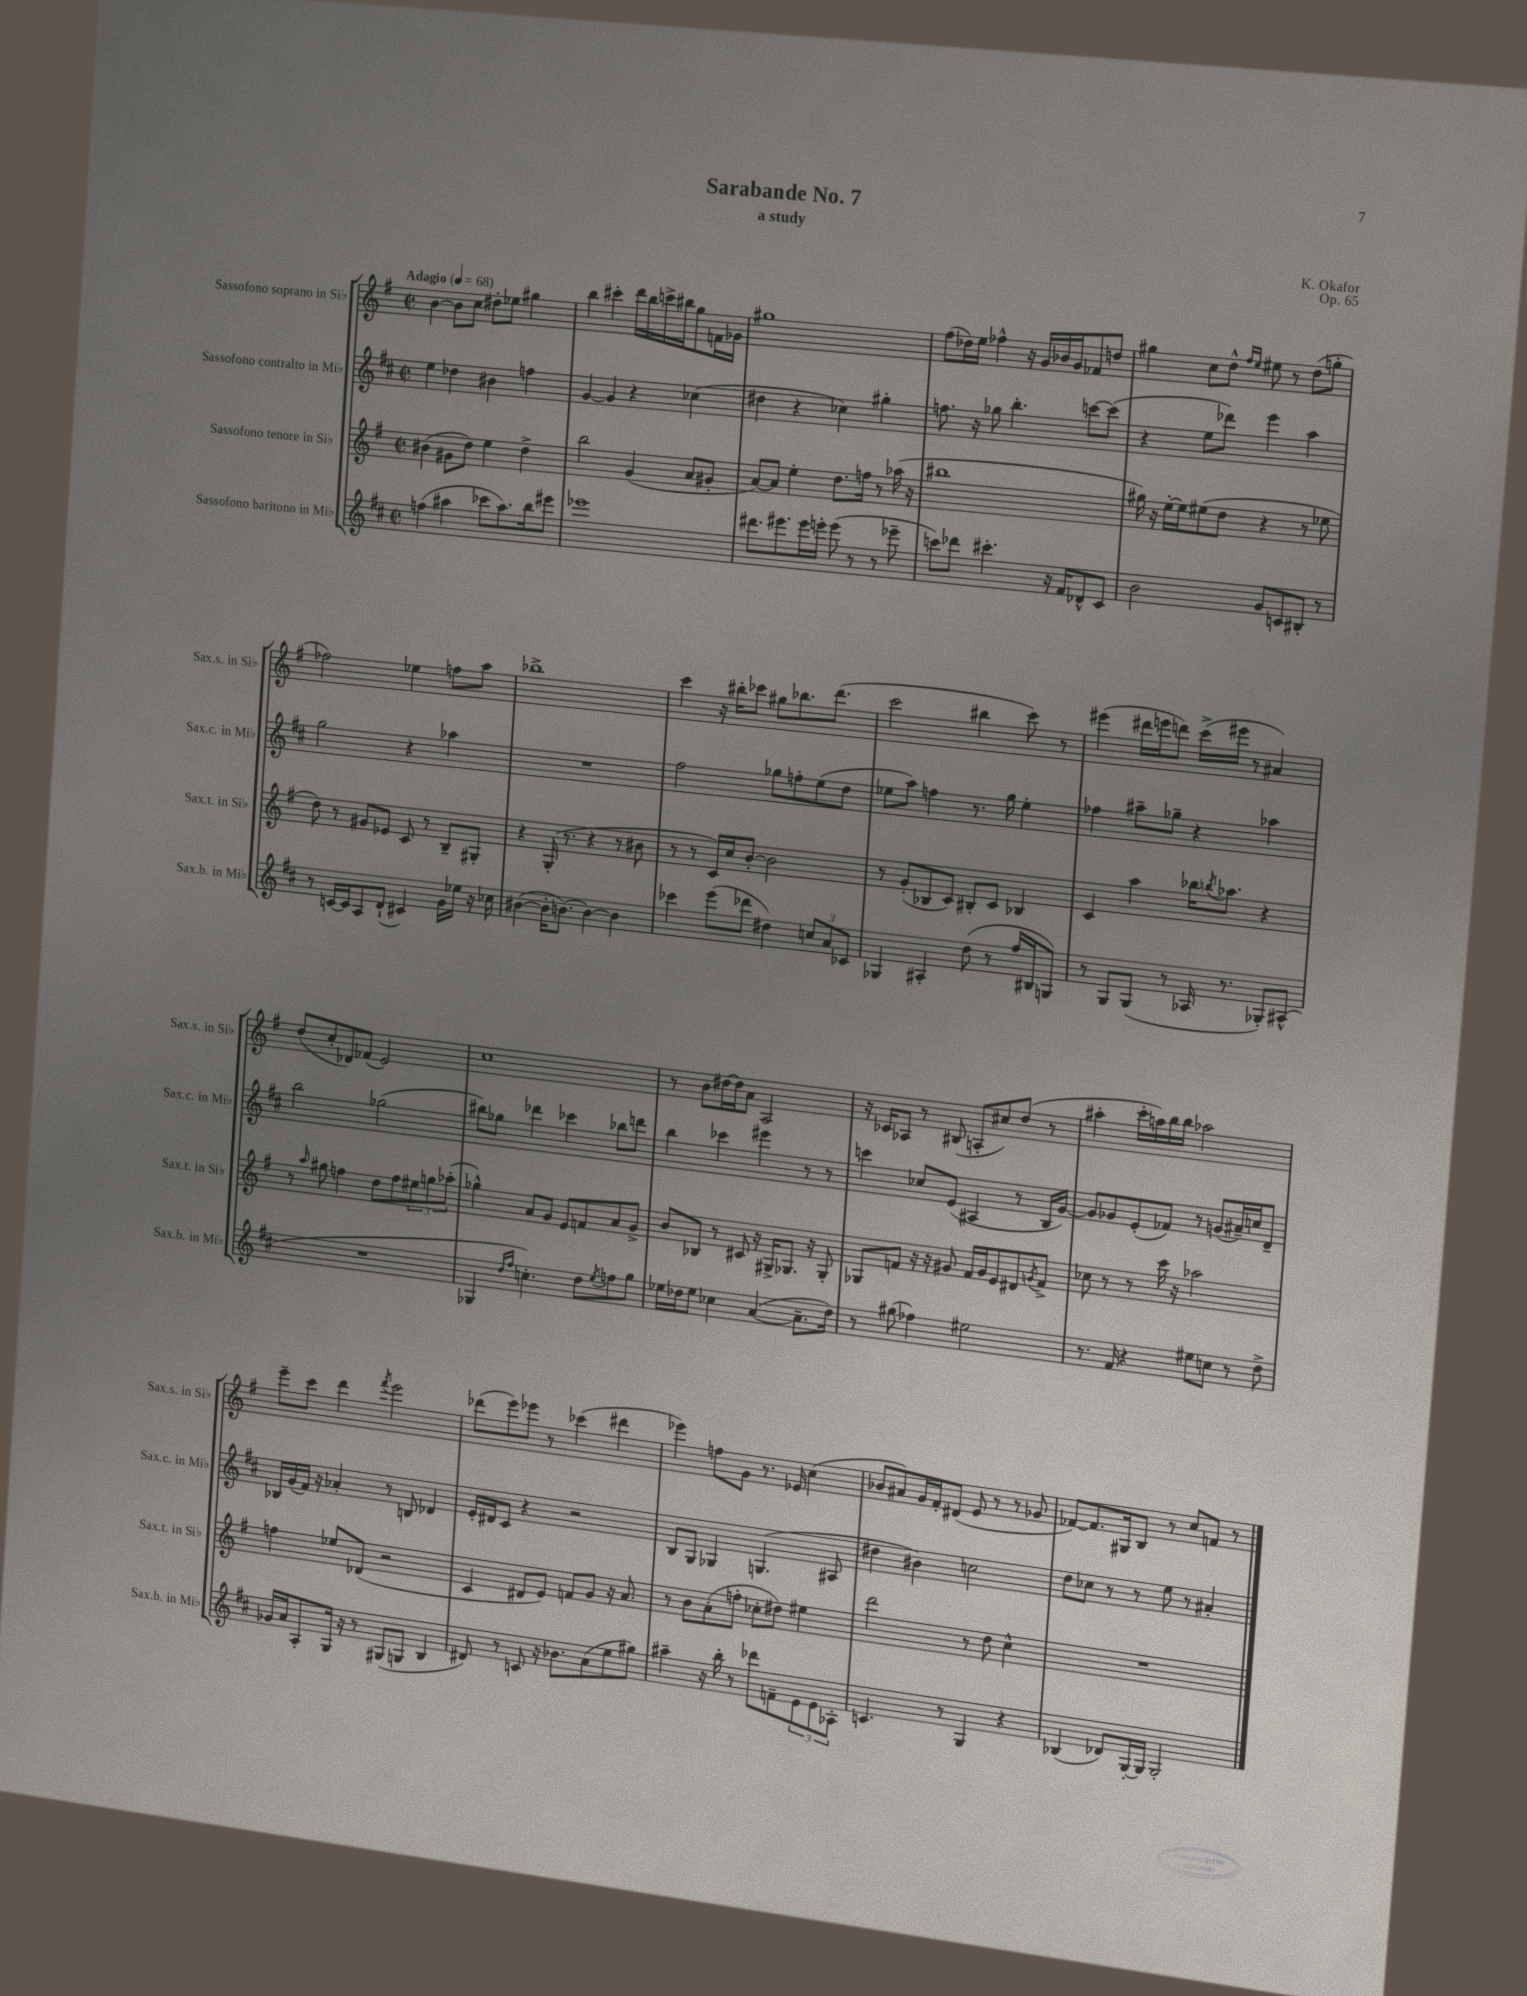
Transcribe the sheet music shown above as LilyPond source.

\header { title = "Sarabande No. 7" composer = "K. Okafor" subtitle = "a study" opus = "Op. 65" }
<<
\new StaffGroup <<
\new Staff = "s0" \with { instrumentName = "Sassofono soprano in Sib" shortInstrumentName = "Sax.s. in Sib" } {
    \clef treble \key g \major \defaultTimeSignature \time 2/2 \tempo "Adagio" 4 = 68
    b'4~ b'8 c''8 dis''8-. ees''8 gis''4 |
    b''4 cis'''4-. d'''16 b''16 c'''16-> bis''16 g''8 f'16 ges'16 |
    gis''1 |
    fis''8( des''16) e''16 fes''4-^ r16 g'16 bes'16 g'16 fes'8 d''8 |
    gis''4 c''8 d''8-^ \grace { fis''16 e''16 } eis''8 r8 d''8( g''8-. |
    fes''2) ees''4 f''8 a''8 |
    bes''1-> |
    c'''4 r16 bis''16-. ces'''8 gis''8 bes''8. d'''8.( |
    c'''2 bis''4 c'''8) r8 |
    eis'''4( dis'''16 e'''16 d'''8) c'''16->( eis'''16 r8 ais'4) |
    d''8( c''8-. des'8) fes'8( e'2) |
    c''1 |
    r8 b'8 dis''16~ dis''16 a'8 a2 |
    r16 ces'16 aes8 r8 bis8( a8-. cis''8) d''8( r8 |
    ais''4-. c'''16-. a''16) b''16 b''16 aes''2 |
    e'''8-- c'''8 d'''4 \acciaccatura { fis'''8 } e'''2 |
    des'''8( e'''8) ees'''8 r8 ces'''4( dis'''4 |
    ees'''4) f''8 g'8 r8. ees'16 c''4( |
    bes'8 ais'8) g'16 fis'16-. dis'8( e'8 r8 r8 ges'8 |
    fes'8~) fes'8. gis16 b8 r8 c''8 f'8 r8 \bar "|." |
}
\new Staff = "s1" \with { instrumentName = "Sassofono contralto in Mib" shortInstrumentName = "Sax.c. in Mib" } {
    \clef treble \key d \major \defaultTimeSignature \time 2/2
    e''4 des''4 bis'4 f''4 |
    g'4~ g'4 r4 ces''4( |
    dis''4 r4 ces''4) gis''4-. |
    f''8. r16 ges''8 b''4.-. c'''8~ c'''8( |
    r4 e''8 des'''8) e'''4 a''4 |
    g''2 r4 aes''4 |
    R1 |
    fis''2 ges''8 f''8-. e''8( d''8 |
    ees''8 a''8) f''4 r8. g''16 ees''4-. |
    fes''4 ais''8-- ges''8-- r4 aes''4 |
    b''2 ges''2( |
    bis''8) ges''8 des'''4 ces'''4 bes''8 d'''8 |
    b''4 ces'''4 eis'''4 r8 r8 |
    c'''4 ces''8 e'8( ais4 r8 b16 g'16~) |
    g'8 ges'8 e'8-.( fes'8) r8 g'8( ais'16--) c''16 d'8-- |
    bes16 g'16( fis'16) r16 aes'4-. r8 b8 des'4 |
    e'16-. dis'16 cis'8 r4 r2 |
    b8 g8 ges4 g4.( ais8 |
    dis''4 bis'4) c''2 |
    d''8 ces''8 r8 r8 e''8 r8 ais'4-. \bar "|." |
}
\new Staff = "s2" \with { instrumentName = "Sassofono tenore in Sib" shortInstrumentName = "Sax.t. in Sib" } {
    \clef treble \key g \major \defaultTimeSignature \time 2/2
    bis'4( gis'8 d''8) e''4 d''4-> |
    b''2 g'4( a'8 gis'8-. |
    a'8~) a'8 e''4-. d''8. f''16 r8 aes''16( r16 |
    bis''1 |
    gis''16) r16 e''16~-. e''16 eis''8( d''8 r4 r8 ees''8 |
    d''8) r8 gis'8 ees'8 c'8 r8 b8-- gis8-. |
    r4 g16-.( r8. r4 r8 bis'8 |
    r8 r8 c'16) c''16 b'8~-. b'2 |
    r8 g'8-.( bes8 c'8) bis8-. c'8 bes4 |
    c'4 a''4 bes''16 \acciaccatura { b''8 } aes''8. r4 |
    r8 \grace { a''16 } gis''8 f''4 d''8 f''8 \tuplet 3/2 { eis''8 g''8 aes''8-.( } |
    ges''4-^) a'8 g'8 e'8 f'8 a'8 g'8-> |
    b'8 bes8 r8 cis'8 r16 gis16-> ges8. r16 ges8-. |
    ges8 f'8 r16 r16 gis'8 f'16 gis'16 e'8 dis'8 \acciaccatura { g'8 } f'8-> |
    ces''8 r8 r8 c'''16 r16 aes''2 |
    f''4 ees''8 des'8( r2 |
    c'4 dis'8 e'8) f'8 g'8 r16 a'8. |
    r8 b'8 a'8-.( f''8-. ces''8-. dis''8) eis''4 |
    d'''2 r8 d''8 c''4-^ |
    R1 \bar "|." |
}
\new Staff = "s3" \with { instrumentName = "Sassofono baritono in Mib" shortInstrumentName = "Sax.b. in Mib" } {
    \clef treble \key d \major \defaultTimeSignature \time 2/2
    f''4( ais''4 ces'''8 ais''8.) b''16 eis'''8 |
    ees'''1 |
    dis'''8. eis'''8. eis'''16 e'''16-. e'''8( r8 r8 ees'''8-- |
    c'''8) des'''8 cis'''4.-. r16 fis'16 des'8-^ cis'8 |
    b'2 g'8 c'8 bis8-. r8 |
    r8 c'16~ c'16 a8 d'8-!( cis'4) g'16 ees''16 r16 ces''16 |
    bis'4~( bis'16-. b'8.~) b'4~ b'4 |
    ces'''4 e'''8( des'''8 dis''4) \tuplet 3/2 { c''8 a'8 ces'8 } |
    ges4 ais4-. d''8( r8 fis''16 bis16 g8) |
    r8 g8 g8( r8 aes16 r8. ges8-.) ais8-^( |
    R1 |
    ges4 \grace { d''16 fis''16 } c''4.-.) d''8 \acciaccatura { e''8 } f''8 g''8 |
    ees''16 des''16 ees''8 ces''4 a'4~( a'8.-- des''16) |
    r8 gis''8( fes''4) eis''2 |
    r8. fis'16 r4 eis''8 c''8 r8 d''8-> |
    ges'16 a'16 a8-. g16 r16 r8 gis8( g8 b4 |
    dis'8) r8 c'8 r16 bes'8. a'8( e''8 gis''8) |
    ais''4-- r16 b''16-. r8 des'''8 f'8-- \tuplet 3/2 { e'8 e'8 aes8-. } |
    c'4. r8 g4 r4 |
    bes4( des'8) g16~-. g16 g2-. \bar "|." |
}
>>
>>
\layout { \context { \Score \remove "Bar_number_engraver" } }
